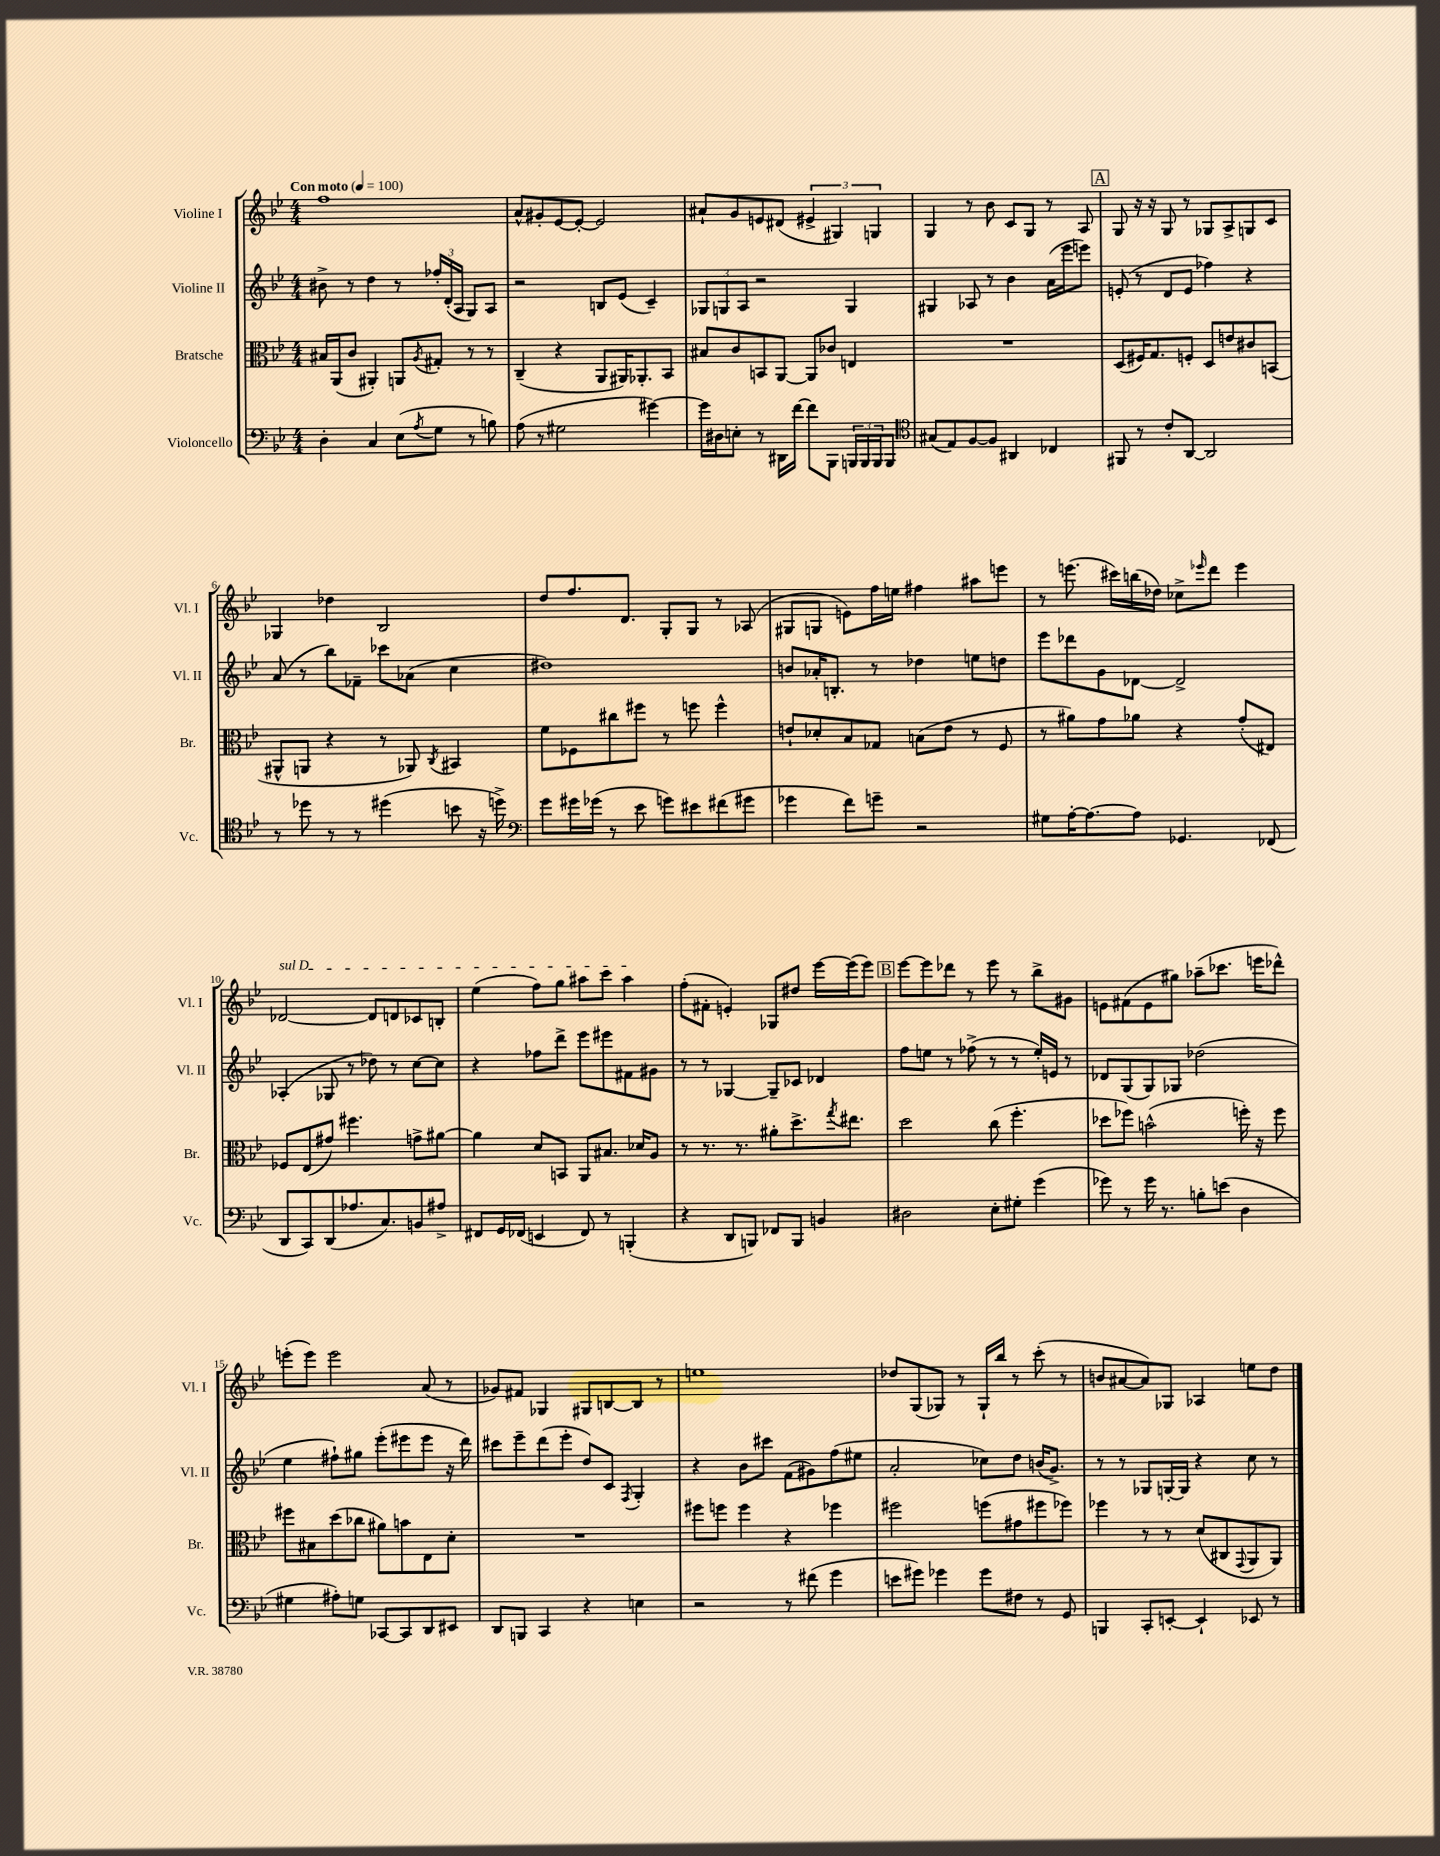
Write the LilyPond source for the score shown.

<<
\new StaffGroup <<
\new Staff = "s0" \with { instrumentName = "Violine I" shortInstrumentName = "Vl. I" } {
    \clef treble \key bes \major \numericTimeSignature \time 4/4 \tempo "Con moto" 4 = 100
    f''1 |
    a'8-^ gis'8-. ees'8~ ees'8~-. ees'2 |
    ais'8-! g'8 e'8 dis'8( \tuplet 3/2 { eis'4-> gis4) g4 } |
    g4 r8 bes'8 c'8 g8 r8 a8 |
    \mark \markup { \box "A" } g8 r16 r16 g8 r8 ges8 a8-> g8 c'8 |
    ges4 des''4 bes2 |
    d''8 f''8. d'8. g8-. g8 r8 aes8( |
    gis8 g8 e'8) f''16 e''16 fis''4 ais''8 e'''8 |
    r8 e'''8.( cis'''16) b''16( des''16) ces''8-> \grace { ees'''16 } d'''8 ees'''4 |
    \once \override TextSpanner.bound-details.left.text = \markup { \italic "sul D" } des'2~\startTextSpan des'8 d'8 ces'8 b8-. |
    ees''4( f''8) g''8 ais''8 c'''8 ais''4\stopTextSpan |
    f''8-.( fis'8-. e'4-.) ges8 dis''8 ees'''16~ ees'''16( ees'''8) |
    \mark \markup { \box "B" } ees'''8~ ees'''8 des'''8 r8 ees'''8 r8 bes''8-> gis'8 |
    e'8 fis'8( e'8 gis''8) aes''8--( ces'''8. e'''16 des'''8-^) |
    e'''8-.( e'''8) e'''2 a'8( r8 |
    ges'8) fis'8 ges4 gis8 b8~ b8 r8 |
    e''1 |
    des''8 g8( ges8) r8 ges16-! bes''16 r8 c'''8-.( r8 |
    b'8 ais'8~ ais'8) ges8 aes4 e''8 d''8 \bar "|." |
}
\new Staff = "s1" \with { instrumentName = "Violine II" shortInstrumentName = "Vl. II" } {
    \clef treble \key bes \major \numericTimeSignature \time 4/4
    bis'8-> r8 d''4 r8 \tuplet 3/2 { fes''16-. d'16-.( a16 } g8) a8 |
    r2 b8 ees'8( c'4--) |
    \tuplet 3/2 { ges8 g8 a8 } r2 g4 |
    gis4 aes8 r8 bes'4 a'16( ees'''16 e'''8) |
    \mark \markup { \box "A" } e'8-.( r8 d'8 e'8 fes''4) r4 |
    a'8( r8 bes''8) fes'8-- ces'''8 aes'8( c''4 |
    dis''1) |
    b'8 aes'16-. b8.-. r8 des''4 e''8 d''8 |
    ees'''8 des'''8 g'8 des'8~ des'2-> |
    aes4-.( ges8 r8 des''8) r8 c''8~ c''8 |
    r4 fes''8 d'''8-> ees'''8 eis'''8 fis'8 gis'8 |
    r8 r8 ges4~ ges8-- ces'8 des'4 |
    \mark \markup { \box "B" } f''8 e''8 r8 fes''8->( r8 r8 e''16-.) e'16 r8 |
    des'8 g8( g8) ges8 des''2( |
    ees''4 fis''8-!) gis''8 ees'''8-.( eis'''8 eis'''8 r16 d'''16) |
    cis'''8 ees'''8-- d'''8( ees'''8-. d''8) c'8 \acciaccatura { f8 } g4-. |
    r4 bes'8 cis'''8 f'8( gis'8) f''8( eis''8 |
    a'2-. ces''8) d''8 b'16( g'8.->) |
    r8 r8 ges8 g16~-. g16 r4 c''8 r8 \bar "|." |
}
\new Staff = "s2" \with { instrumentName = "Bratsche" shortInstrumentName = "Br." } {
    \clef alto \key bes \major \numericTimeSignature \time 4/4
    bis16 a,16( c'8 ais,4-.) a,8 \acciaccatura { a8 } gis8-. r8 r8 |
    c4--( r4 a,8 ais,16) aes,8.-. bes,8 |
    bis8 c'8 b,8 a,8~ a,8 ces'8 e4 |
    R1 |
    \mark \markup { \box "A" } d8( fis16) g8. f8-. d8 e'8 cis'8 b,8( |
    ais,8-^ a,8 r4 r8 aes,8) \acciaccatura { c8 } bis,4 |
    f'8 fes8 cis''8 fis''8 r8 f''8 f''4-^ |
    e'8-! des'8-. bes8 ges8 b8( e'8 r8 f8 |
    r8 ais'8) g'8 aes'8 r4 g'8-.( eis8) |
    fes8 ees8( gis'8) fis''4. g'8-> ais'8~ |
    ais'4 d'8 b,8 a,8 bis8. des'16 a8 |
    r8 r8. r8. ais'8-. d''8.-> \acciaccatura { g''8 } eis''8. |
    \mark \markup { \box "B" } d''2 c''8( f''4.-. |
    des''8 fes''8) b'2-^( f''16-.) r16 f''8 |
    fis''8 bis8 d''8( ces''8 ais'8) b'8 ees8 d'8-. |
    R1 |
    fis''8 f''8 f''4 r4 fes''4 |
    fis''2 f''8( gis'8 fis''8 fes''8) |
    fes''4 r8 r8 d'8( cis8 \appoggiatura { g,8 } a,8 a,8) \bar "|." |
}
\new Staff = "s3" \with { instrumentName = "Violoncello" shortInstrumentName = "Vc." } {
    \clef bass \key bes \major \numericTimeSignature \time 4/4
    d4-. c4 ees8( \acciaccatura { a8 } g8 r8 b8) |
    a8( r8 gis2 gis'4~) |
    gis'16 dis16 e8-. r8 dis,16 f'16~ f'8 bes,,8 \tuplet 3/2 { b,,16 b,,16 b,,16 } b,,8 |
    \clef tenor gis8( ees8) f8~ f8 ais,4 ces4 |
    \mark \markup { \box "A" } fis,8 r8 c'8-. a,8~ a,2 |
    r8 des''8 r8 r8 dis''4( b'8 r16 d''16->) |
    \clef bass g'8 gis'16 ges'16( r8 ees'8 g'8) eis'8 fis'8( gis'8 |
    ges'4 f'8) g'8-- r2 |
    gis8 a16~-. a8.~ a8 ges,4. fes,8( |
    d,8 c,8) d,8( aes8. c8.) b,8 ais8-> |
    fis,8 g,16 fes,16( e,4 fes,8) r8 b,,4-.( |
    r4 d,8 b,,8) fes,8 b,,8 b,4 |
    \mark \markup { \box "B" } dis2 ees8-. gis8-. g'4( |
    ges'8) r8 ges'16 r8. b8-. e'8( d4 |
    gis4 ais8-.) g8 ces,8~ ces,8 d,8 eis,8 |
    d,8 b,,8 c,4 r4 e4 |
    r2 r8 fis'8( g'4 |
    e'8 gis'8) ges'4 ges'8 fis8 r8 g,8 |
    b,,4 c,8-. e,8~-. e,4-! ees,8 r8 \bar "|." |
}
>>
>>
